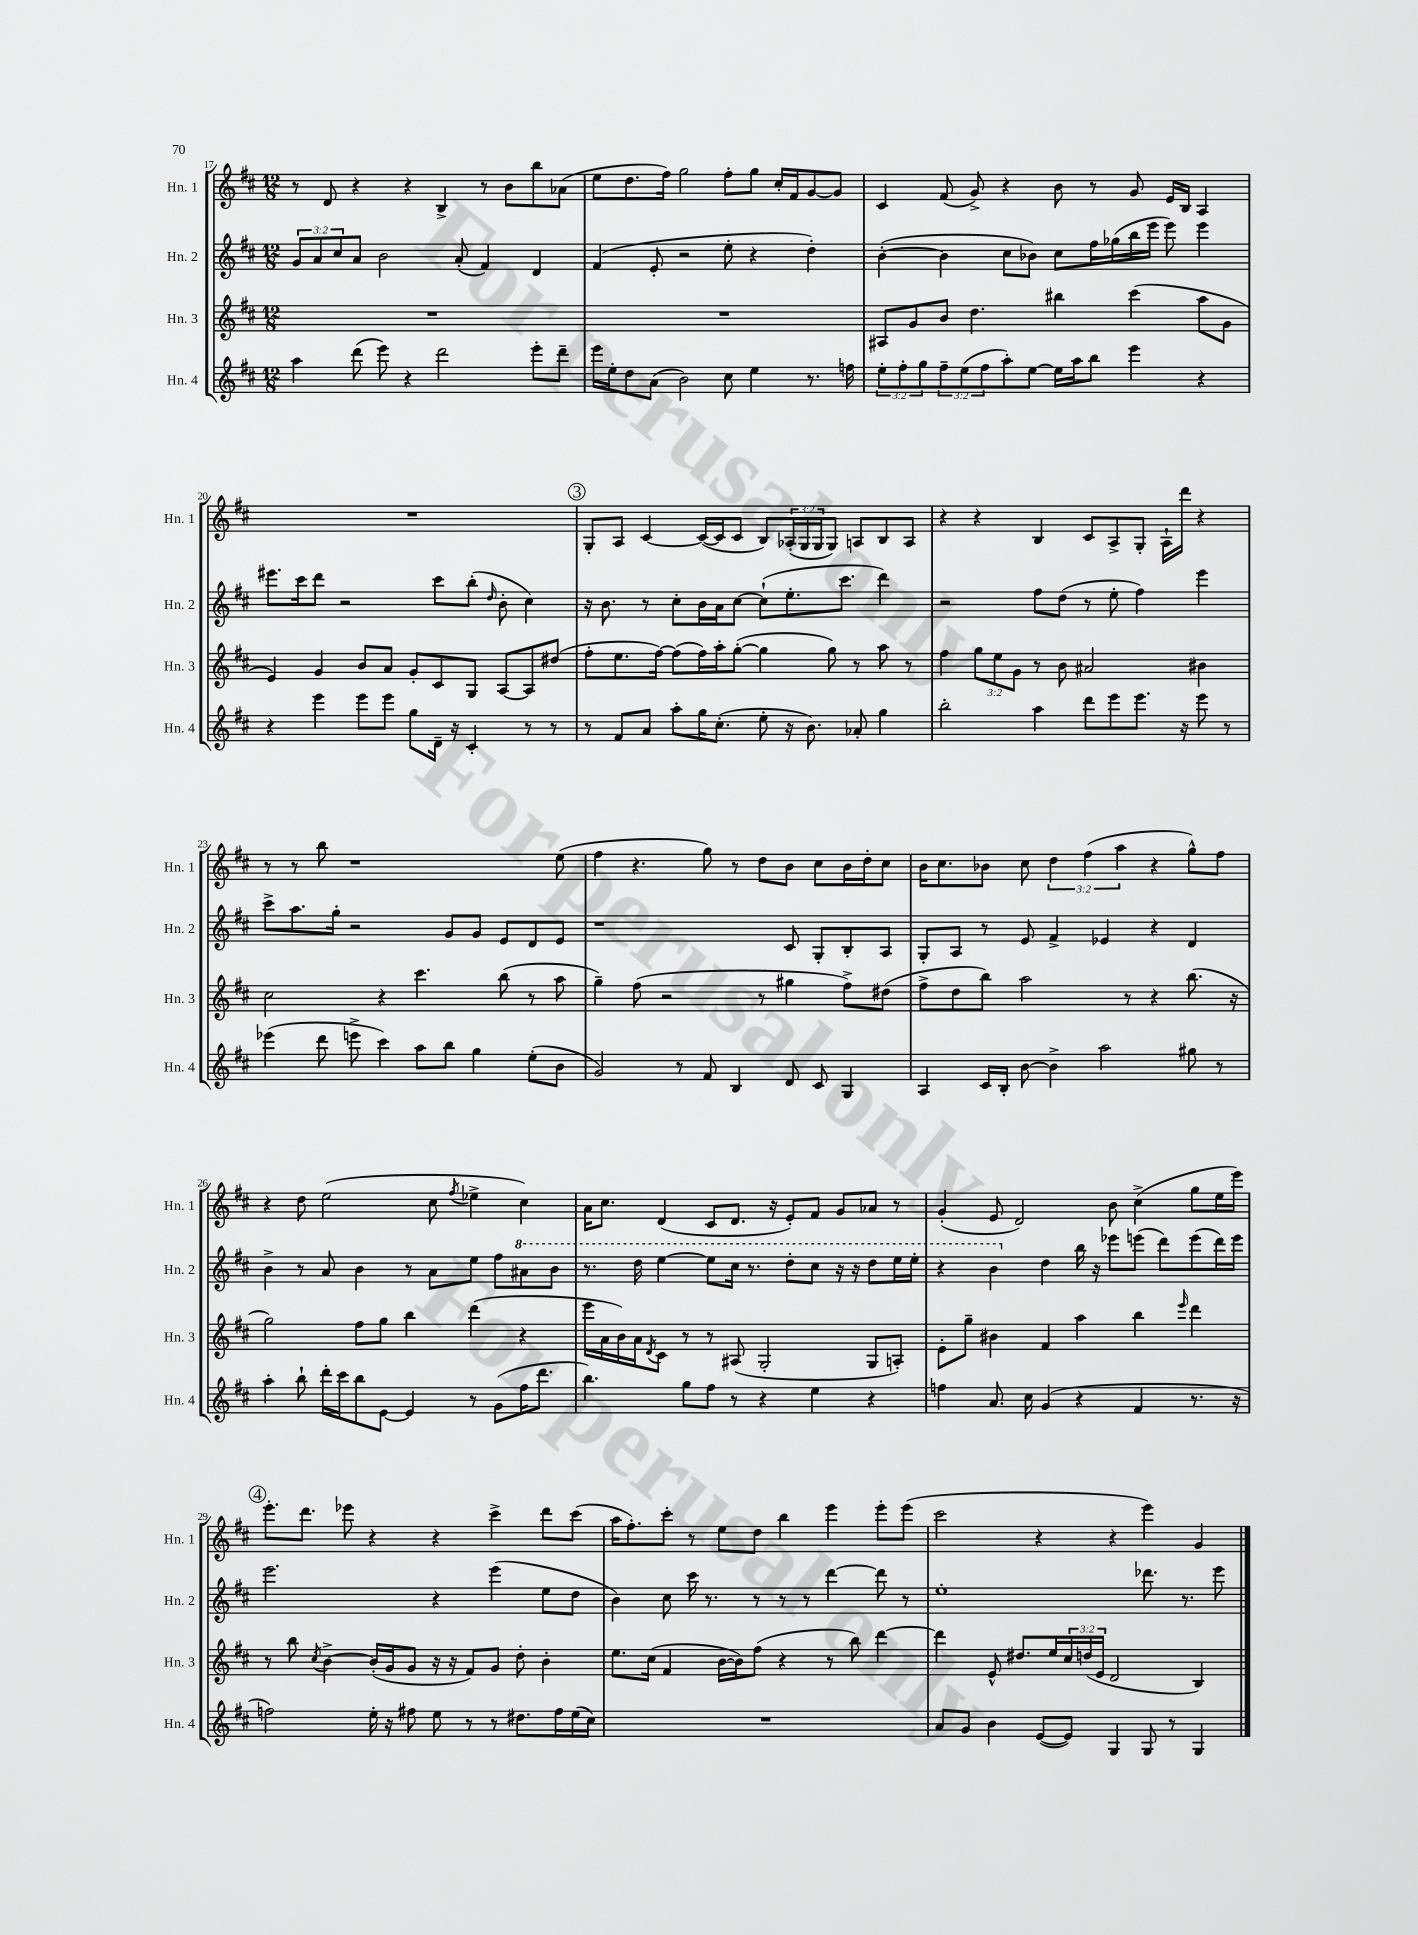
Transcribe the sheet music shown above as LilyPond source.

<<
\new StaffGroup <<
\new Staff = "s0" \with { instrumentName = "Hn. 1" shortInstrumentName = "Hn. 1" } {
    \clef treble \key d \major \numericTimeSignature \time 12/8 \override Staff.TupletNumber.text = #tuplet-number::calc-fraction-text
    r8 d'8 r4 r4 b4-> r8 b'8 b''8 aes'8( |
    e''8 d''8. fis''16) g''2 fis''8-. g''8 cis''16-. fis'16 g'8~ g'8 |
    cis'4 fis'8( g'8->) r4 b'8 r8 g'8 e'16 b16 a4 |
    R1. |
    \mark \markup { \circle "3" } g8-. a8 cis'4~ cis'16~( cis'16 cis'8 b8) \tuplet 3/2 { aes16-.( g16 g16 } g8) a8 b8 a8 |
    r4 r4 b4 cis'8 a8-> g8-. a16-! d'''16 r4 |
    r8 r8 b''8 r1 e''8( |
    fis''4 r4. g''8) r8 d''8 b'8 cis''8 b'16 d''16-. cis''8 |
    b'16 cis''8. bes'8 cis''8 \tuplet 3/2 { d''4 fis''4( a''4 } r4 g''8-^) fis''8 |
    r4 d''8 e''2( cis''8 \acciaccatura { fis''8 } ees''4-> cis''4) |
    a'16 cis''8. d'4( cis'8 d'8. r16 e'8-.) fis'8 g'8 aes'8 r8 |
    g'4-.( e'8 d'2) b'8 cis''4->( g''8 e''16 e'''16) |
    \mark \markup { \circle "4" } e'''8.-. d'''8. ees'''8 r4 r4 cis'''4-> d'''8 cis'''8( |
    a''16 fis''8.-.) cis'''8-. r8 e''8 d''8 b''4 e'''4 e'''8-. e'''8( |
    cis'''2 r4 r4 e'''4) g'4 \bar "|." |
}
\new Staff = "s1" \with { instrumentName = "Hn. 2" shortInstrumentName = "Hn. 2" } {
    \clef treble \key d \major \numericTimeSignature \time 12/8 \override Staff.TupletNumber.text = #tuplet-number::calc-fraction-text
    \tuplet 3/2 { g'8 a'8 cis''8 } a'8 b'2 a'8-.( fis'4) d'4 |
    fis'4( e'8-. r2 e''8-. r4 d''4-.) |
    b'4~-.( b'4 cis''8 bes'8) cis''8 fis''16 ges''16( b''16 e'''16 e'''8) e'''4 |
    eis'''8. cis'''16 d'''8 r2 cis'''8 b''8-.( \grace { d''16 } b'8-. cis''4) |
    \mark \markup { \circle "3" } r16 b'8. r8 cis''8-. b'16 a'16 cis''8~ cis''8-!( e''8.-. cis'''8. d'''4) |
    r2 fis''8 d''8( r8 e''8-. fis''4) e'''4 |
    cis'''8-> a''8. g''16-. r2 g'8 g'8 e'8 d'8 e'8 |
    r1 cis'8 g8-. b8-. a8 |
    g8-. a8 r8 e'8 fis'4-> ees'4 r4 d'4 |
    b'4-> r8 a'8 b'4 r8 a'8 e''8 fis''8 \ottava #1 ais''8 b''8 |
    r8. d'''16 e'''4~ e'''8 cis'''16 r8. d'''8-. cis'''8 r16 r16 d'''8 e'''16 e'''16-. |
    r4 b''4 \ottava #0 d''4 b''16 r16 ees'''8 e'''8( d'''8) e'''8( d'''16) e'''16 |
    \mark \markup { \circle "4" } e'''2. r4 e'''4( e''8 d''8 |
    b'4) cis''8 cis'''16 r8. r8 r8 r8 d'''4~ d'''8 r8 |
    e''1-. des'''8. r8. e'''8 \bar "|." |
}
\new Staff = "s2" \with { instrumentName = "Hn. 3" shortInstrumentName = "Hn. 3" } {
    \clef treble \key d \major \numericTimeSignature \time 12/8 \override Staff.TupletNumber.text = #tuplet-number::calc-fraction-text
    R1. |
    R1. |
    ais8 g'8 b'8 d''4. bis''4 cis'''4( a''8 g'8 |
    e'4) g'4 b'8 a'8 g'8-. cis'8 g8 a8~ a8 dis''8( |
    \mark \markup { \circle "3" } fis''8-. e''8. fis''16~) fis''8( fis''16) a''16-. g''8~-.( g''4 g''8) r8 a''8 r8 |
    fis''4 \tuplet 3/2 { g''8 e''8 g'8 } r8 b'8 ais'2 bis'4 |
    cis''2 r4 cis'''4. b''8( r8 a''8 |
    g''4--) fis''8( r2 r8 gis''4 fis''8->) dis''8( |
    fis''8-> d''8 b''8) a''2 r8 r4 b''8.( r16 |
    g''2) fis''8 g''8 b''4 d'''4( r4 |
    e'''16 a'16 b'16) a'16 \acciaccatura { d'8 } cis'8 r8 r8 ais8( g2-. g8 a8-.) |
    e'8-. g''8-- bis'4 fis'4 a''4 b''4 \grace { e'''16 } d'''4 |
    \mark \markup { \circle "4" } r8 b''8 \acciaccatura { cis''8 } b'4~-> b'16-.( g'16 g'8 r16 r16 fis'8) g'8 d''8-. b'4-. |
    e''8. cis''16( fis'4 b'16~ b'16) fis''8( r4 r8 b''8) d'''4~ |
    d'''4 e'8-^ dis''8. e''16 \tuplet 3/2 { cis''16 d''16( e'16 } d'2 b4) \bar "|." |
}
\new Staff = "s3" \with { instrumentName = "Hn. 4" shortInstrumentName = "Hn. 4" } {
    \clef treble \key d \major \numericTimeSignature \time 12/8 \override Staff.TupletNumber.text = #tuplet-number::calc-fraction-text
    a''4 d'''8( e'''8) r4 d'''2 e'''8-. d'''8-- |
    e'''16 e''16-. d''8 a'8( b'2) cis''8 e''4 r8. f''16 |
    \tuplet 3/2 { e''8-. fis''8-. g''8 } \tuplet 3/2 { fis''8-- e''8( fis''8 } a''8-.) e''8~ e''16 a''16 b''8 e'''4 r4 |
    r4 e'''4 e'''8 e'''8 g''8 d'16-- r16 cis'4-. r8 r8 |
    \mark \markup { \circle "3" } r8 fis'8 a'8 a''8-. g''16 cis''8.-.( e''8-. r16 b'8.) aes'8-. g''4 |
    b''2-. a''4 d'''8 e'''8 e'''8. r16 e'''8 r8 |
    ees'''4( d'''8 e'''8-> cis'''4) a''8 b''8 g''4 e''8-.( b'8 |
    g'2) r8 fis'8 b4 d'8 cis'8 g4 |
    a4 cis'16 b16-. b'8~ b'4-> a''2 gis''8 r8 |
    a''4-. b''8-! d'''16-. cis'''16 b''8 e'8~ e'4 r8 g'8( fis''16 d'''8. |
    b''4.) g''8 fis''8 r8 r4 e''4 r4 |
    f''4 a'8. cis''16 g'4( r4 fis'4 r8. r16 |
    \mark \markup { \circle "4" } f''2) e''16-. r16 fis''8 e''8 r8 r8 dis''8. fis''16 e''16( cis''16) |
    R1. |
    a'8 g'8 b'4 e'8~( e'8) g4 g8 r8 g4 \bar "|." |
}
>>
>>
\layout { \context { \Score currentBarNumber = #17 } }
